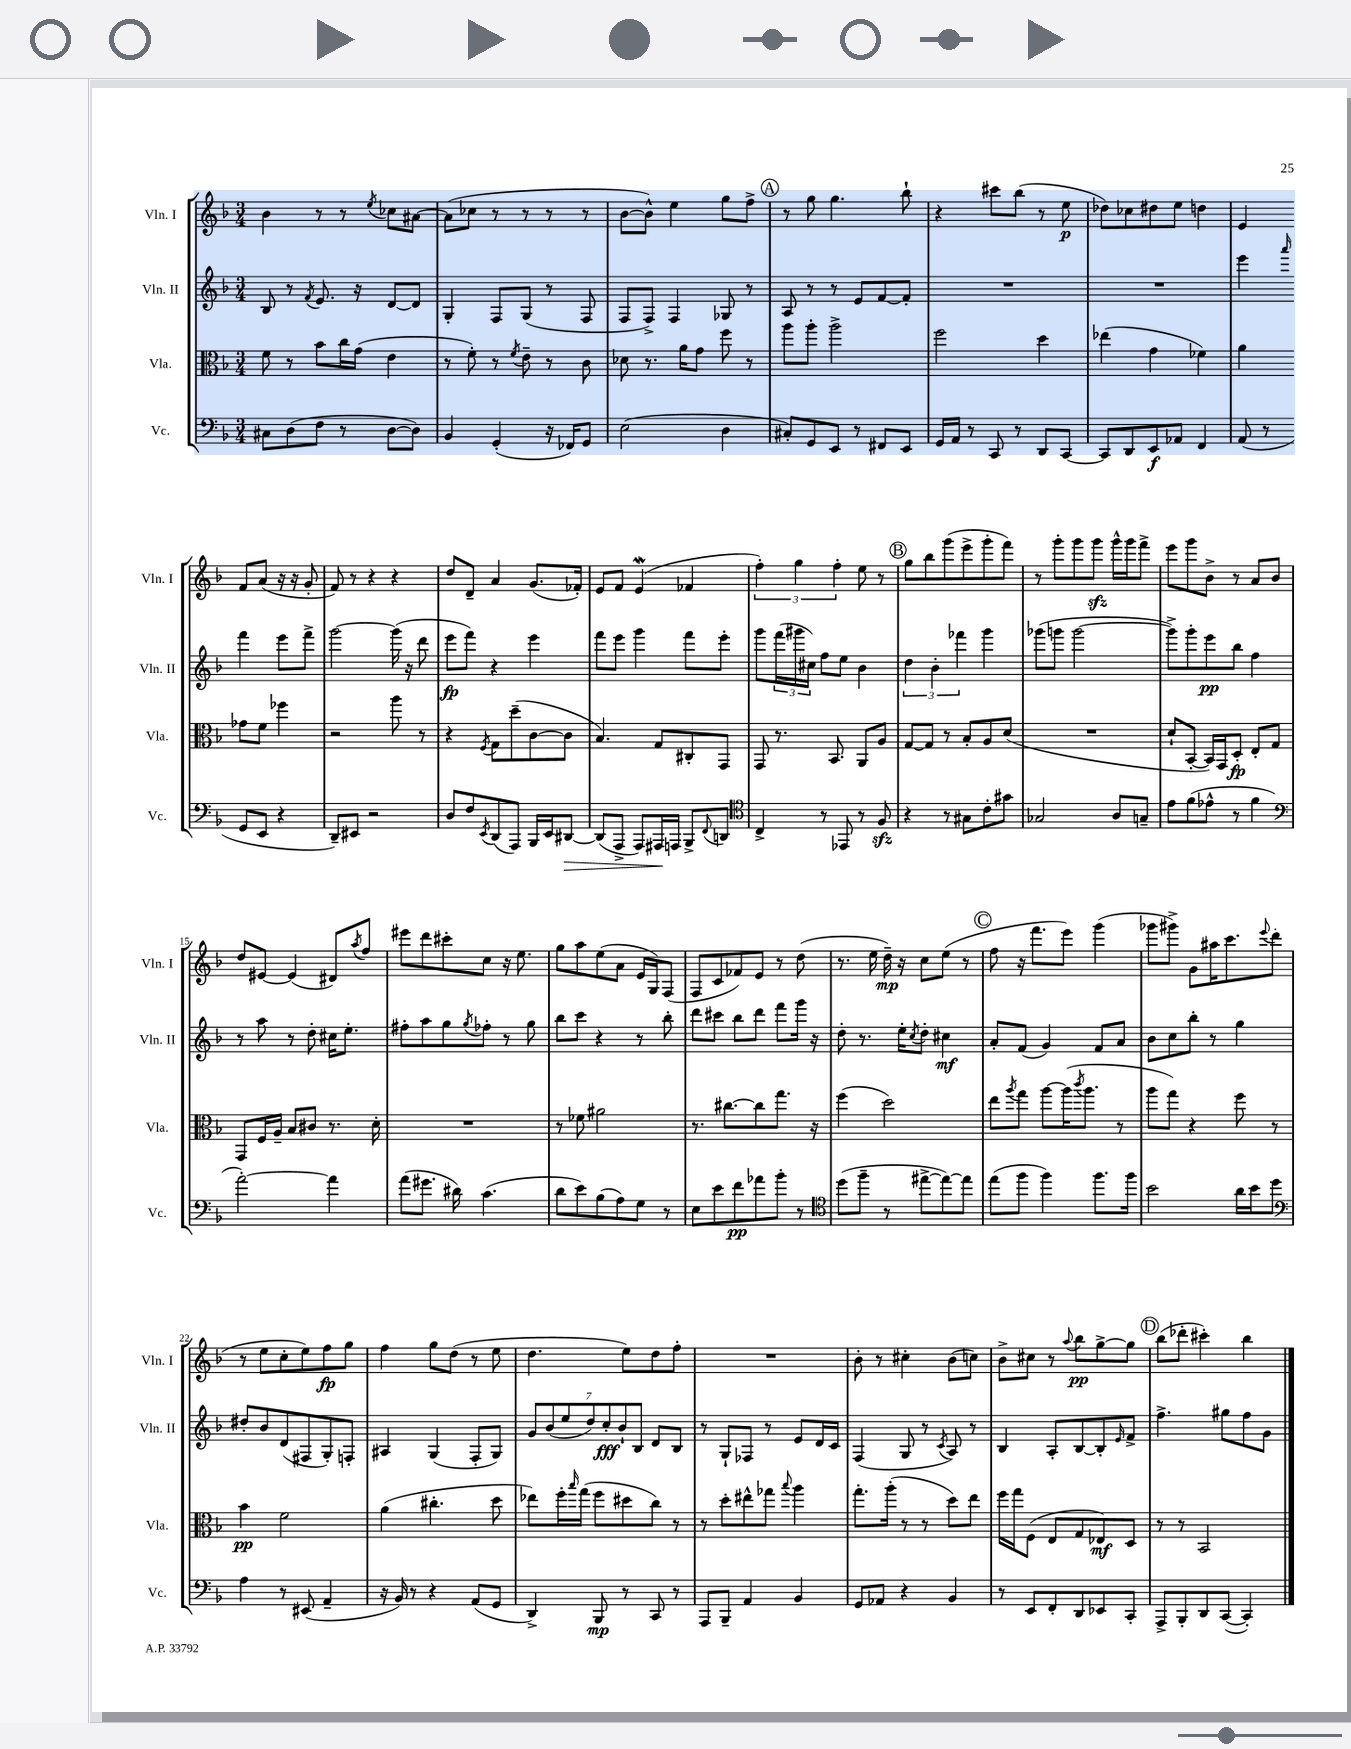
<<
\new StaffGroup <<
\new Staff = "s0" \with { instrumentName = "Vln. I" shortInstrumentName = "Vln. I" } {
    \clef treble \key f \major \numericTimeSignature \time 3/4
    bes'4 r8 r8 \acciaccatura { e''8 } ces''8 ais'8~ |
    ais'8( ces''8 r8 r8 r8 r8 |
    bes'8~ bes'8-^) e''4 g''8 f''8-> |
    \mark \markup { \circle "A" } r8 g''8 g''4. bes''8-! |
    r4 cis'''8 bes''8( r8 e''8\p |
    des''8) ces''8 dis''8 e''8 d''4 |
    e'4 f'8 a'8( r16 r16 g'8-. |
    f'8) r8 r4 r4 |
    d''8 d'8-- a'4 g'8.( fes'16-.) |
    e'8 f'8 e'4\mordent( fes'4 |
    \tuplet 3/2 { f''4-.) g''4 f''4-. } e''8 r8 |
    \mark \markup { \circle "B" } g''8 bes''8 g'''8( e'''8-> g'''8-. f'''8) |
    r8 g'''8-. g'''8 g'''8\sfz g'''16-^ g'''16 f'''8-> |
    e'''8 g'''8 bes'8-> r8 a'8 bes'8 |
    d''8 eis'8~ eis'4( dis'8) \acciaccatura { a''8 } f''8 |
    eis'''8 d'''8 cis'''8-. c''8 r16 e''8. |
    g''8 a''8 e''8( a'8 e'16 g16) f8( |
    f8 c'8 fes'8) e'8 r8 d''8( |
    r8. e''16 d''16--\mp) r16 c''8 e''8( r8 |
    \mark \markup { \circle "C" } f''8 r16 f'''8. e'''8) g'''4( |
    ges'''8 gis'''8->) g'8 ais''16 c'''8. \appoggiatura { e'''8 } d'''8( |
    r8 e''8 c''8-. e''8) f''8\fp g''8 |
    f''4 g''8 d''8( r8 e''8 |
    d''4. e''8) d''8 f''8-. |
    R2. |
    bes'8-. r8 cis''4-. bes'8( c''8) |
    bes'8-> cis''8 r8 \appoggiatura { a''8 } bes''8\pp g''8~-> g''8 |
    \mark \markup { \circle "D" } bes''8( des'''8-. cis'''4-.) bes''4 \bar "|." |
}
\new Staff = "s1" \with { instrumentName = "Vln. II" shortInstrumentName = "Vln. II" } {
    \clef treble \key f \major \numericTimeSignature \time 3/4
    bes8 r8 \acciaccatura { f'8 } e'8. r16 d'8~ d'8 |
    g4-. f8 g8( r8 f8 |
    f8 f8->) f4 ges8 r8 |
    \mark \markup { \circle "A" } a8 r8 r8 e'8 f'8~ f'8-. |
    R2. |
    R2. |
    e'''4 \grace { a'''16 } f'''4 e'''8 f'''8-> |
    g'''2~ g'''16( r16 d'''8 |
    e'''8\fp f'''8) r4 e'''4 |
    f'''8 e'''8 g'''4 f'''8 e'''8-. |
    g'''8 \tuplet 3/2 { f'''16( gis'''16 cis''16) } f''8 e''8 bes'4 |
    \mark \markup { \circle "B" } \tuplet 3/2 { d''4 bes'4-. fes'''4 } g'''4 |
    ges'''8( g'''8 g'''2~ |
    g'''8->) g'''8-. e'''8\pp bes''8 f''4 |
    r8 a''8 r8 d''8-. cis''16 e''8.-. |
    fis''8-. a''8 g''8 \acciaccatura { g''8 } fes''8-. r8 g''8 |
    bes''8 c'''8 r4 r8 bes''8-. |
    d'''8 cis'''8 bes''8 d'''8 f'''8 g'''16 r16 |
    d''8-. r8. e''16-. \acciaccatura { c''8 } d''8-. cis''4\mf |
    \mark \markup { \circle "C" } a'8-. f'8( g'4) f'8 a'8 |
    bes'8 c''8 bes''8-. r8 g''4 |
    dis''8-. bes'8 d'8( fis8 g8-.) f8-. |
    ais4 g4( f8-. g8) |
    \tuplet 7/4 { g'8 bes'8( e''8 d''8) c''8-.\fff bes'8-! bes8 } d'8 bes8 |
    r8 g8-! fes8 r8 e'8 d'16 c'16 |
    f4( g8 r8 \acciaccatura { c'8 } a8) r8 |
    bes4 a8-. bes8~ bes8-. \grace { e'16 } f'8-> |
    \mark \markup { \circle "D" } f''4.-> gis''8 f''8 g'8 \bar "|." |
}
\new Staff = "s2" \with { instrumentName = "Vla." shortInstrumentName = "Vla." } {
    \clef alto \key f \major \numericTimeSignature \time 3/4
    f'8 r8 bes'8 c''16 g'16( e'4 |
    r8 f'8-.) r8 \acciaccatura { f'8 } e'8-- r8 c'8 |
    des'8 r8. a'16 g'8 f''8 r8 |
    \mark \markup { \circle "A" } a''8 a''8-. a''2-> |
    f''2 d''4 |
    ees''4( g'4 fes'4) |
    a'4 ges'8 f'8 fes''4 |
    r2 a''8 r8 |
    r4 \acciaccatura { f8 } g8 d''8--( c'8~ c'8 |
    bes4.) g8 cis8-. g,8 |
    g,8 r8. bes,8. a,8 a8 |
    \mark \markup { \circle "B" } g8~ g8 r8 bes8-. a8 d'8( |
    R2. |
    d'8-! bes,8~-. bes,16) g,16 d8-.\fp e8-. g8 |
    g,8 f16 a16-- bes8 cis'8 r8. d'16-. |
    R2. |
    r8 fes'8 ais'2 |
    r8. cis''8.~ cis''8 g''8. r16 |
    f''4( d''2) |
    \mark \markup { \circle "C" } e''8 \acciaccatura { a''8 } g''8 a''8~ a''16( \acciaccatura { c'''8 } a''8. r8 |
    a''8 g''8) r4 f''8 r8 |
    bes'4\pp f'2 |
    a'4( cis''4.-. d''8 |
    ees''8) f''16-. \grace { bes''16 } g''16( f''8 dis''8 c''8) r8 |
    r8 d''8-. eis''8-^ ges''8 \appoggiatura { bes''8 } a''4 |
    g''8.-. a''16-.( r8 r8 d''8) e''8 |
    f''16 g''16 f8( e8 g8 ees8\mf) d8 |
    \mark \markup { \circle "D" } r8 r8 bes,2 \bar "|." |
}
\new Staff = "s3" \with { instrumentName = "Vc." shortInstrumentName = "Vc." } {
    \clef bass \key f \major \numericTimeSignature \time 3/4
    cis8 d8( f8 r8 d8~ d8) |
    bes,4 g,4-.( r16 fes,16) g,8 |
    e2( d4 |
    \mark \markup { \circle "A" } cis8-.) g,8 e,8 r8 fis,8 e,8 |
    g,16 a,16 r8 c,8 r8 d,8 c,8~ |
    c,8 d,8 e,8\f aes,8 f,4 |
    a,8( r8 g,8 e,8 r4 |
    d,8--) eis,8 r2 |
    d8 f8 \acciaccatura { e,8 } d,8( a,,8) bes,,16 e,16 dis,8~\> |
    dis,8( a,,8-> a,,8) ais,,16\! a,,16 bes,,8-> \appoggiatura { f,8 } d,8 |
    \clef tenor c4-> r8 ees,8 r8 f8\sfz |
    \mark \markup { \circle "B" } r4 r8 gis8 c'8-. gis'8 |
    ges2 a8 g8-- |
    e'8 f'8( ees'8-^ r8 f'4 |
    \clef bass a'2~-.) a'4 |
    a'8( gis'8. dis'16) c'4.( |
    d'8 e'8) bes8( a8) g8 r8 |
    e8 e'8 f'8\pp aes'8 bes'8-. r8 |
    \clef tenor d''8( f''8-- r8 eis''8~-> eis''8~) eis''8 |
    \mark \markup { \circle "C" } e''8( f''8 f''4) f''8. f''16 |
    bes'2 a'16 bes'16 d''8 |
    \clef bass a4 r8 eis,8( a,4-- |
    r16 bes,16) r8 r4 a,8( g,8 |
    d,4->) bes,,8\mp r8 c,8 r8 |
    a,,8 bes,,8-- a,4 bes,4 |
    g,8 aes,8 r4 bes,4 |
    r8 e,8 f,8-. d,8 ees,8 c,8-. |
    \mark \markup { \circle "D" } a,,8-> bes,,8-. d,8 c,8~( c,4-.) \bar "|." |
}
>>
>>
